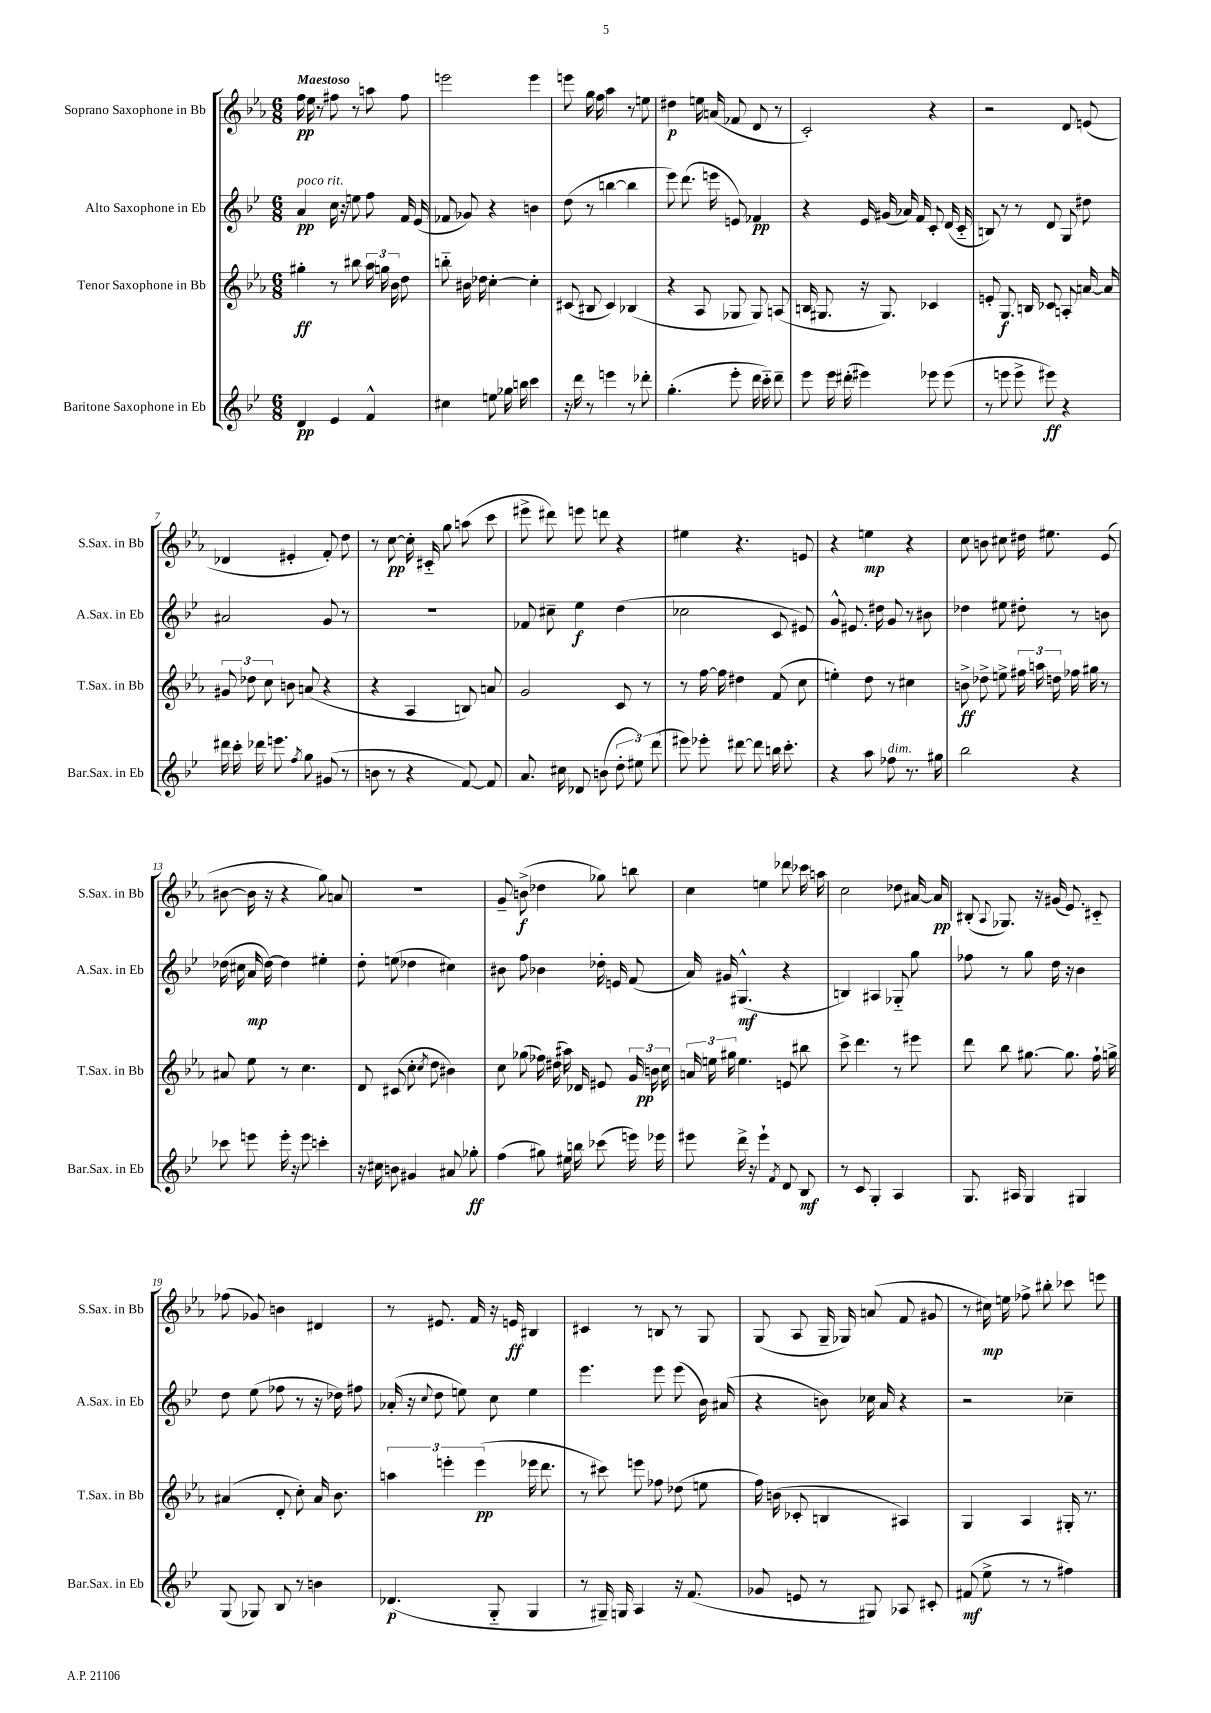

**kern	**kern	**kern	**kern
*staff4	*staff3	*staff2	*staff1
*clefG2	*clefG2	*clefG2	*clefG2
*k[b-e-]	*k[b-e-a-]	*k[b-e-]	*k[b-e-a-]
*M6/8	*M6/8	*M6/8	*M6/8
4d	4gg#'	4a	16ff
.	.	.	16ee-
.	.	.	8r
4e-	8r	16cc	8ff#
.	.	16r	.
.	8bb#	8ee	8r
4f^^	24aa-	8ff	8aa
.	24gg	.	.
.	24b-	.	.
.	8dd	16f	8ff#
.	.	(16e-	.
=	=	=	=
4cc#	8bb'~	8f-	2eee
.	16b#	8g-)	.
.	16dd-	.	.
8ee	[4cc'	4r	.
16gg-	.	.	.
16bb	.	.	.
4ccc	4cc']	4b	4eee
=	=	=	=
16r	(8c#	(8dd	8eee
16ddd	.	.	.
8r	8B#	8r	16gg
.	.	.	16ff
4eee	4c#)	[4bb	4aa-
8r	(4B-	4bb]	8r
8ddd-'	.	.	8ee
=	=	=	=
(4.gg'	4r	8eee-)	4dd#
.	.	(8.ddd	.
.	8A-	.	16ee
.	.	16eee	(16a
8eee-'	8G-	8e)	8f-
16ddd	8G-)	4f-	8d
16ccc'~)	.	.	.
8ddd~	(8A	.	8r
=	=	=	=
8eee-	16B	4r	2c')
.	8.G#	.	.
16eee-	.	.	.
(16ddd#'	.	.	.
4eee#)	16r	16e-	.
.	8.G#)	(16g#	.
.	.	16a-)	.
.	.	16f	.
8eee-	4c-	8c'	4r
(8eee-	.	(16d	.
.	.	16c'~	.
=	=	=	=
8r	8e'	8B)	2r
8eee	8.G	8r	.
8eee^	.	8r	.
.	16B	.	.
8eee#)	8c-	8d	.
4r	8A'	8G	8d
.	[16a	8dd#	(8e
.	16a]	.	.
=	=	=	=
16ddd#	12g#	2a#	4d-
16ccc'	.	.	.
.	12dd-	.	.
16ddd-	.	.	.
.	12cc	.	.
8.eee	.	.	.
.	8b	.	4e#'
8qff	.	.	.
8gg	(8a	.	.
(8g#	4r	8g	8f')
8r	.	8r	8dd
=	=	=	=
8b	4r	2.r	8r
8r	.	.	[8cc
4r	4A-	.	16cc']
.	.	.	16c#'~
.	.	.	8gg
[8f)	8B)	.	(8aa
8f]	8a	.	8ccc
=	=	=	=
8.a	2g	8f-	8eee#^
.	.	8cc#~	8ddd#)
16cc#	.	.	.
8d-	.	4ee-	8eee
(8b	.	.	8ddd
12dd'	8c	(4dd	4r
12ee#)	.	.	.
.	8r	.	.
(12ddd	.	.	.
=	=	=	=
8eee#)	8r	2cc-	4ee#
8eee-'	[16ff	.	.
.	16ff]	.	.
[8ddd#	4dd#	.	4.r
8ddd#]	.	.	.
16bb	(8f	8c	.
8.ccc'	.	.	.
.	8cc	8e#)	8e
=	=	=	=
4r	4ee')	8g^^	4r
.	.	8.e#	.
8aa	8dd	.	4ee
.	.	16dd#	.
8ff-	8r	8g	.
8.r	4cc#	8r	4r
.	.	8b#	.
16gg#	.	.	.
=	=	=	=
2bb-	8b^	4dd-	8cc
.	8dd-^	.	8b
.	8ee^	8ee#	8cc#
.	24ff#	8dd#'	16dd#
.	24aa	.	.
.	.	.	8.ee#
.	24dd	.	.
4r	16ff-	8r	.
.	16gg#	.	.
.	8r	8b	(8e-
=	=	=	=
8ccc-	8a#	(16dd-	[8b#
.	.	16cc#	.
8eee	8ee-	16a	16b#]
.	.	[16dd-)	16r
16eee'	8r	4dd-]	4r
16r	.	.	.
8eee	4.cc	.	.
4ccc'	.	4ee#'	8gg)
.	.	.	8a
=	=	=	=
16r	8d	8dd'	2.r
16cc#	.	.	.
8b	(8c#	(8ee	.
4g#	8cc'	4dd-	.
.	8qcc	.	.
.	8dd	.	.
8a#	4b#)	4cc#)	.
8gg-'	.	.	.
=	=	=	=
(4ff	8cc	8b#	8g~
.	(8gg-	8ff	(8b^
8gg#)	16ff-)	4b-	4dd-
.	(16dd#	.	.
16ee#	16aa#)	.	.
16bb	16d-	.	.
(8ccc-	8e#	16dd-'	8gg-)
.	.	16e	.
16eee)	24g	(8f	8bb
.	24b	.	.
16eee-	.	.	.
.	24cc	.	.
=	=	=	=
8eee#	24a	16a)	4cc
.	24ee	.	.
.	.	16g#	.
.	24gg#	.	.
16ddd^	4.ee	(4.G#^^	.
16r	.	.	.
4eee#`	.	.	4ee
8qf	.	.	.
8d	8e	4r	8ddd-
8B-	8bb#	.	16ccc-
.	.	.	16aa
=	=	=	=
8r	8ccc^	4B)	2cc
8c	4.ddd	.	.
4G'	.	4A#	.
4A	8r	8G-'~	8dd-
.	8eee#	8gg	[16a#
.	.	.	16a#]
=	=	=	=
8.G	8ddd	8ff-	(8B#'
.	.	.	8qqA-
.	8bb-	8r	8.G-)
16A#	.	.	.
4G	[8.gg#	8gg	.
.	.	.	16r
.	.	16dd	(16g#
.	8.gg#]	16r	8.e-)
4G#	.	4b-	.
.	16ff`	.	8c#'~
.	16gg^	.	.
=	=	=	=
(8G	(4a#	8dd	(8ff-
8G-)	.	(8ee-	8g-)
8B-	8d'	8ff-	4b
8r	8cc')	8r	.
4b	16a#	16r	4d#
.	8.b-	16dd-)	.
.	.	8ff#	.
=	=	=	=
(4.d-	6aa	(16a-'	8r
.	.	16r	.
.	.	8qqcc	.
.	.	8dd	8.e#
.	6eee'	.	.
.	.	8ee)	.
.	.	.	16f
.	(6eee	.	.
8G'~	.	8cc	16r
.	.	.	16e
4G	16eee-	4ee	4B#
.	8.ddd	.	.
=	=	=	=
8r	8r	4.eee-	4c#
16G#~)	8ccc#)	.	.
16G	.	.	.
4A	8eee	.	8r
.	8ff-	8eee-	8B
16r	(8dd-	(8eee-	8r
(8.f	.	.	.
.	8ee	16b-)	8G
.	.	(16a#	.
=	=	=	=
8g-	16ff)	4r	(8G
.	(16b	.	.
8e	8c-'	.	8A-
8r	4B	8b)	16G~
.	.	.	16G-)
8G#)	.	16cc-	(8a
.	.	16a	.
8A-	4A#)	4r	8f
8c#'	.	.	8g#
=	=	=	=
(8f#	4G	2r	8r
8ee-^	.	.	16cc#)
.	.	.	16ee
8r	4A-	.	8ff-^
8r	.	.	8bb#'
4ff#)	16G#'	4cc-~	8ccc-
.	8.r	.	.
.	.	.	8eee
==	==	==	==
*-	*-	*-	*-
